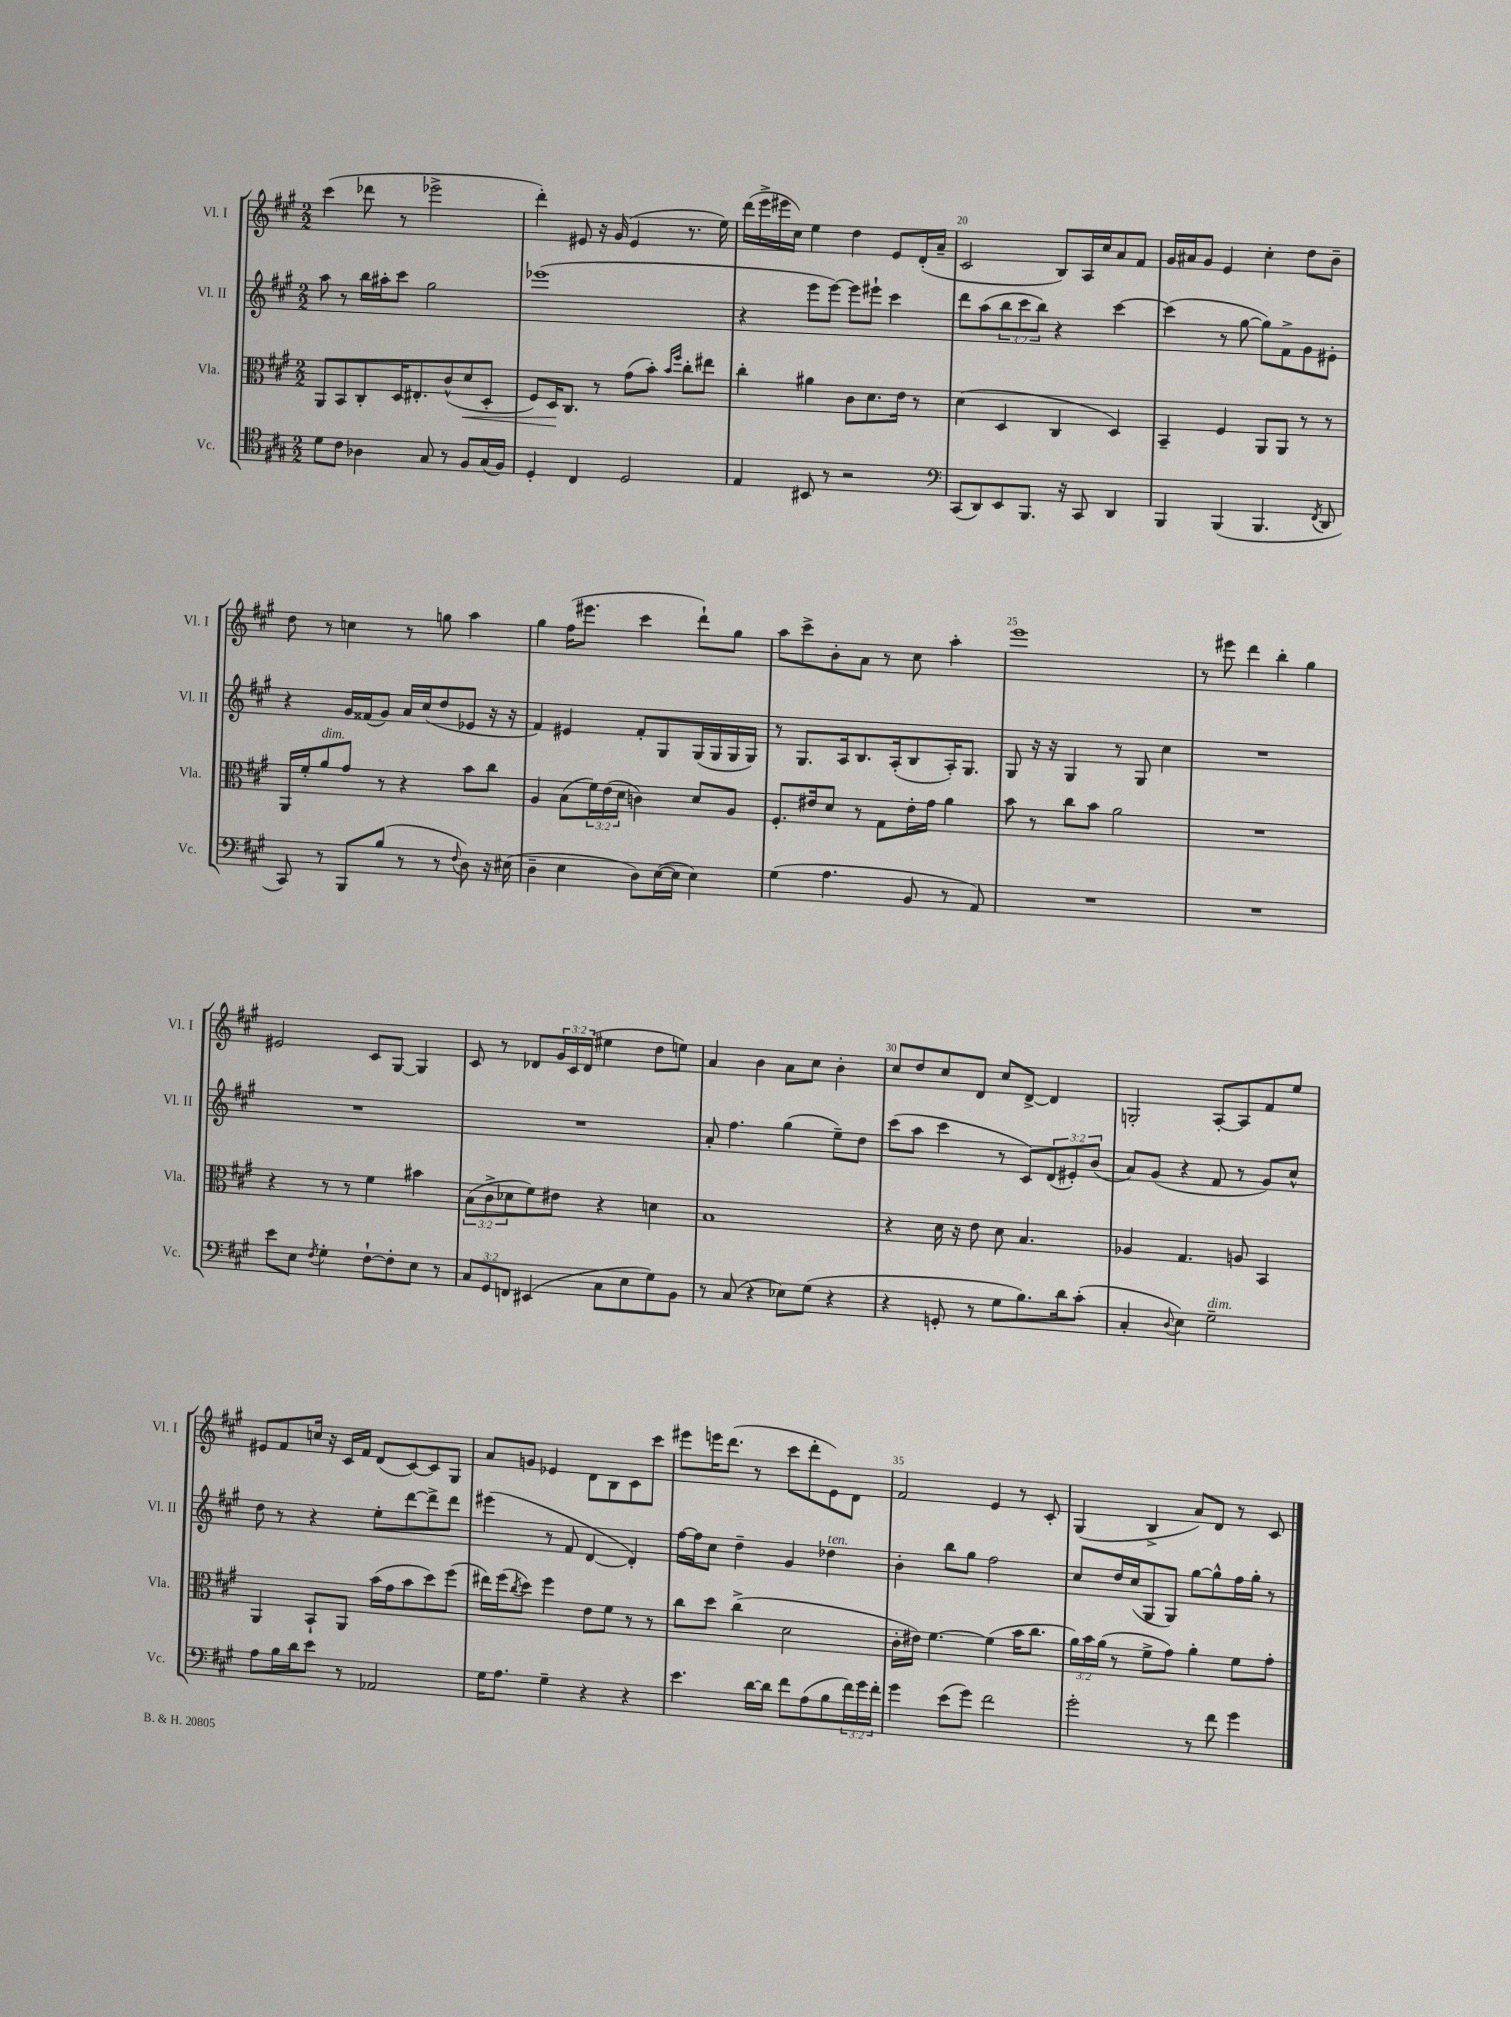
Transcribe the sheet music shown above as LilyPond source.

<<
\new StaffGroup <<
\new Staff = "s0" \with { instrumentName = "Vl. I" shortInstrumentName = "Vl. I" } {
    \clef treble \key a \major \numericTimeSignature \time 2/2 \override Staff.TupletNumber.text = #tuplet-number::calc-fraction-text
    cis'''4( des'''8 r8 ees'''2-> |
    d'''4-.) eis'8 r16 gis'16( eis'4 r8. e''16) |
    d'''16( e'''16-> eis'''16 cis''16) e''4 d''4 e'8 d'16-.( a'16-- |
    cis'2 b8) a16 cis''16 a'8 fis'8 |
    gis'16 ais'16 gis'8 e'4 cis''4-. d''8 b'8-- |
    d''8 r8 c''4 r8 g''8 a''4 |
    gis''4 fis''16( eis'''8. cis'''4 d'''8-!) gis''8 |
    a''8 cis'''8-> b'8-. a'8 r8 cis''8 a''4-. |
    e'''1 |
    r8 eis'''8 d'''4 b''4-. gis''4 |
    eis'2 cis'8 gis8~ gis4 |
    cis'8 r8 des'8 \tuplet 3/2 { gis'16 cis'16 des'16( } eis''4 d''8 e''8) |
    a'4 b'4 a'8 cis''8 b'4-. |
    cis''8 d''8 cis''8 d'8 cis''8 d'8~-> d'4 |
    g2-. a8~-. a8 fis'8 e''8 |
    eis'8 fis'8 c''16 r16 cis'16 fis'16 d'8( cis'8~) cis'8 gis8 |
    a'8 g'8 ees'4 d'8 b8 cis'8 cis'''8 |
    eis'''8 e'''16 d'''8.( r8 cis'''8 d'''8-. e'8) d'8 |
    fis'2 e'4 r8 cis'8-. |
    gis4( b4-> a'8) d'8 r8 cis'8 \bar "|." |
}
\new Staff = "s1" \with { instrumentName = "Vl. II" shortInstrumentName = "Vl. II" } {
    \clef treble \key a \major \numericTimeSignature \time 2/2 \override Staff.TupletNumber.text = #tuplet-number::calc-fraction-text
    a''8 r8 b''16 ais''16-. cis'''8 gis''2 |
    ees'''1( |
    r4 e'''8 e'''8~) e'''8 eis'''8-! cis'''4 |
    d'''8 a''8( \tuplet 3/2 { b''8 cis'''8 b''8) } r4 cis'''4~ |
    cis'''4( r8 gis''8~ gis''8) fis'8-> gis'8 eis'8-. |
    r4 gis'16 fisis'16( gis'8) a'16 cis''16( d''8 ees'8 r16 r16 |
    fis'4) eis'4 fis'8-. gis8 gis16( gis16 gis16 gis16) |
    r8 gis8. a16 b8. a16-.( b8 a16-.) gis8. |
    gis8 r16 r16 gis4 r8 gis8 cis''4 |
    R1 |
    R1 |
    R1 |
    a'8-. fis''4. gis''4( e''8--) d''8 |
    cis'''8( a''8 cis'''4 r8 cis'8) \tuplet 3/2 { d'8( eis'8-.) b'8( } |
    a'8) gis'8( r4 fis'8 r8 gis'8) cis''8-^ |
    d''8 r8 r4 e''8-. d'''8~ d'''8-> d'''8 |
    eis'''4( r8 fis'8 d'4~ d'4-.) |
    fis''16~ fis''16 cis''8 d''4-- gis'4 des''4^\markup { \italic "ten." } |
    b'4-. b''8 gis''8 fis''2 |
    cis''8 d''16 cis''16( gis8 gis8) gis''8~ gis''8-^ fis''16 gis''16-. r8 \bar "|." |
}
\new Staff = "s2" \with { instrumentName = "Vla." shortInstrumentName = "Vla." } {
    \clef alto \key a \major \numericTimeSignature \time 2/2 \override Staff.TupletNumber.text = #tuplet-number::calc-fraction-text
    a,8 b,8 cis8-. d16 eis8.-. cis'8-^( d'8\< d8-. |
    fis8) d16\! cis8. r8 gis'8( b'8-.) \grace { b'16 fis''16 } cis''8-. eis''8 |
    cis''4-. ais'4 cis'8 d'8. e'16 r8 |
    d'4( d4 cis4 d4) |
    b,4-- fis4 a,8 a,8 r8 r8 |
    a,16 fis'16-. a'8^\markup { \italic "dim." } gis'8 r8 r4 b'8 cis''8 |
    a4 b8( \tuplet 3/2 { fis'16) e'16( d'16 } c'4) d'8 a8 |
    fis8.-. eis'16 d'8 r8 gis8 eis'16-. gis'16 a'4 |
    b'8 r8 cis''8 b'8 a'2 |
    R1 |
    r4 r8 r8 fis'4 bis'4 |
    \tuplet 3/2 { b8( cis'8-> des'8 } fis'8) eis'8 r4 d'4 |
    b1 |
    r4 d'16 r16 e'8 d'8 b4. |
    aes4 gis4. a8 b,4 |
    a,4 b,8-! a,8 b'16( gis'16 b'8 d''8) fis''8( |
    eis''16) fis''16( \acciaccatura { cis''8 } d''8) fis''4 e'8 fis'8 r8 r8 |
    cis''8 d''8 cis''4->( d'2 |
    cis'16-. eis'16) fis'4.~ fis'4( b'16 cis''8. |
    \tuplet 3/2 { a'16) b'16 a'16( } r8 fis'8-> gis'8) a'4-. fis'8 gis'8-. \bar "|." |
}
\new Staff = "s3" \with { instrumentName = "Vc." shortInstrumentName = "Vc." } {
    \clef tenor \key a \major \numericTimeSignature \time 2/2 \override Staff.TupletNumber.text = #tuplet-number::calc-fraction-text
    d'8 cis'8 aes4 gis8 r8 fis8 gis16( fis16) |
    d4-. cis4 d2 |
    e4 bis,8 r8 r2 |
    \clef bass cis,8( d,8) e,8 b,,8. r16 cis,8 d,4 |
    b,,4 b,,4( b,,4. \acciaccatura { fis,8 } d,8 |
    cis,8) r8 b,,8 b8( r8 r8 \appoggiatura { fis8 } d8) r16 eis16( |
    d4-- e4 d8) e16~( e16 e4) |
    gis4( a4. b,8 r8 a,8) |
    R1 |
    R1 |
    e'8 e8 \acciaccatura { fis8 } gis4-. fis8~-! fis8-. e8 r8 |
    \tuplet 3/2 { cis8 gis,8 f,8 } eis,4( cis8 e8 gis8) b,8 |
    r8 cis8( r4 ees8) gis8( r4 |
    r4 g,8-. r8 gis8 b8.) d'16 cis'8-.( |
    cis4-. \appoggiatura { d8 } e4) gis2--^\markup { \italic "dim." } |
    a8 b16 d'16 e'8 r8 aes,2 |
    gis16 a8. gis4-- r4 r4 |
    e'4. d'16~ d'16 fis'8 a8( b8 \tuplet 3/2 { fis'16) gis'16 fis'16-. } |
    gis'4 e'8( gis'8) fis'2 |
    gis'2-. r8 fis'8 gis'4 \bar "|." |
}
>>
>>
\layout { \context { \Score currentBarNumber = #17 \override BarNumber.break-visibility = ##(#f #t #t) barNumberVisibility = #(every-nth-bar-number-visible 5) } }
